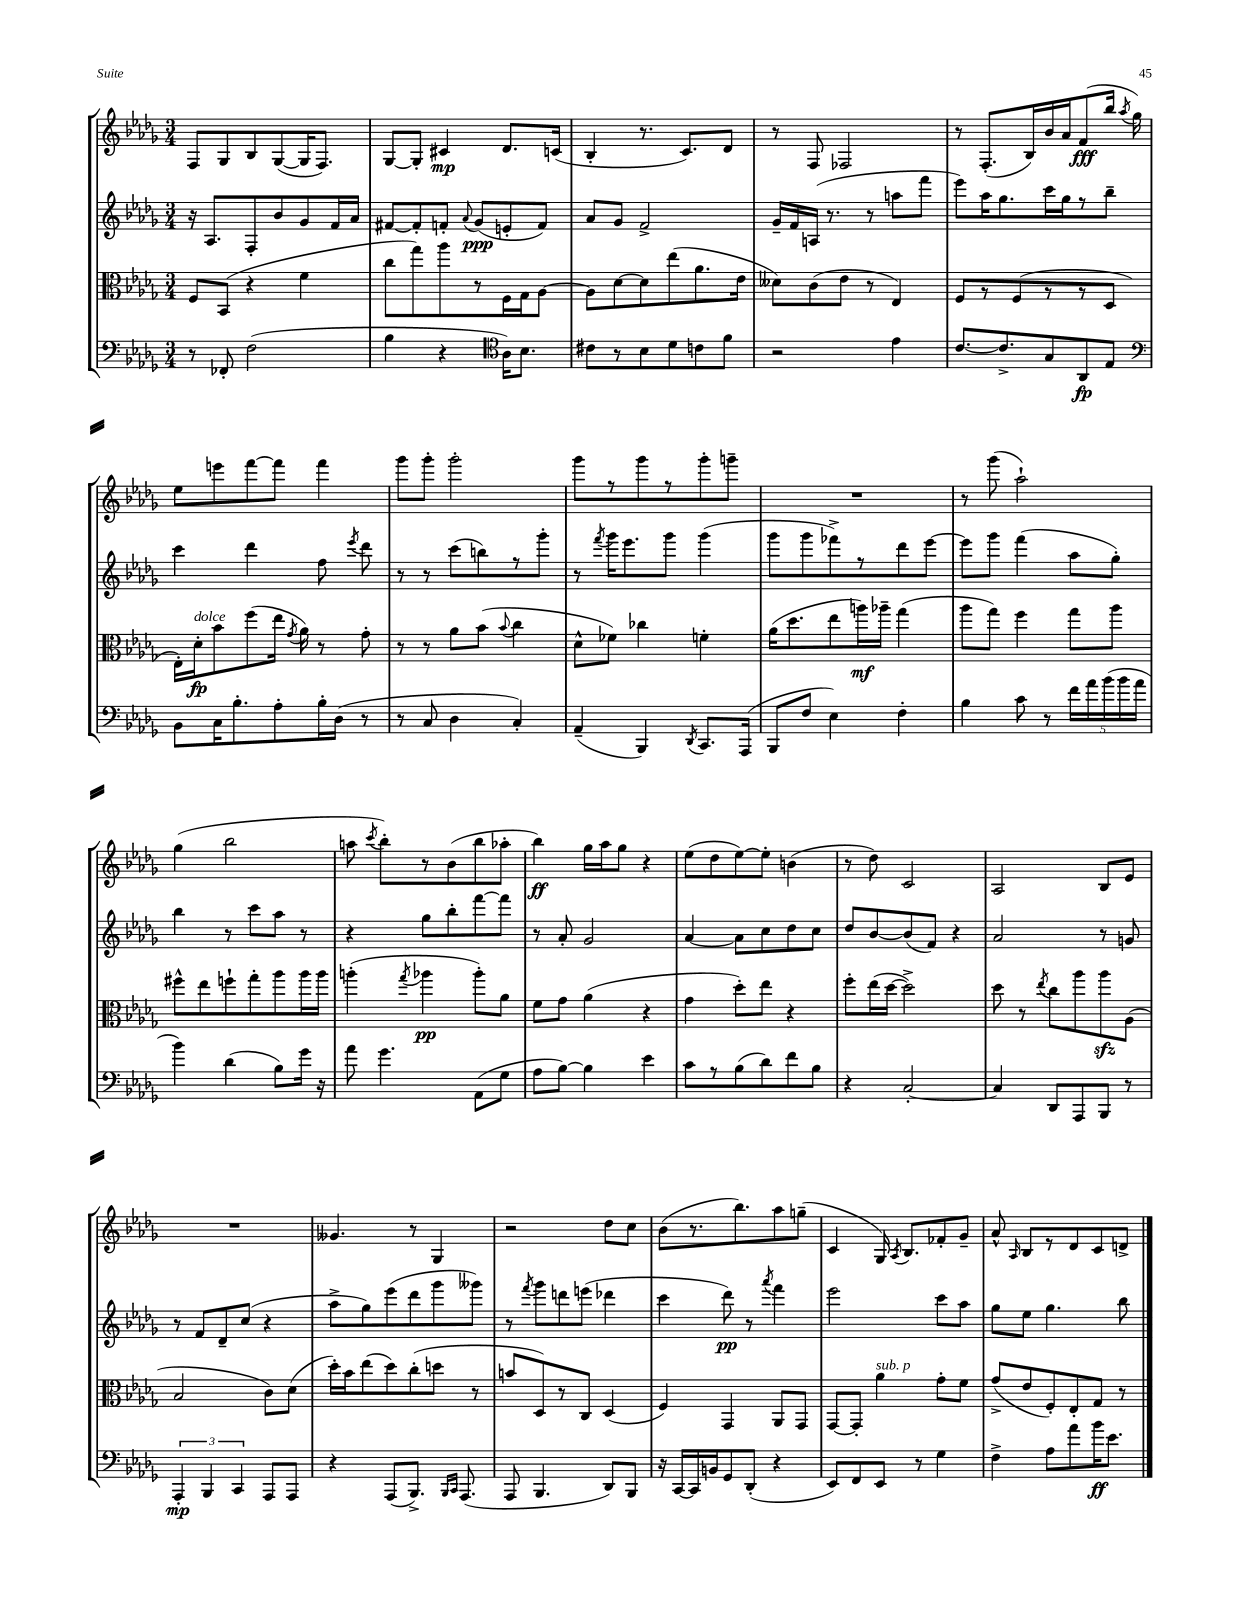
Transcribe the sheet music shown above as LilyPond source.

<<
\new StaffGroup <<
\new Staff = "s0" {
    \clef treble \key des \major \numericTimeSignature \time 3/4
    \autoBeamOff f8[ ges8 bes8 ges8~( ges16 f8.]) |
    ges8[~ ges8]-. cis'4\mp des'8.[ c'16]( |
    bes4-. r8. c'8.[) des'8] |
    r8 f8 fes2 |
    r8 f8.[-.( bes16) bes'16 aes'16 f'8\fff( bes''16] \acciaccatura { aes''8 } ges''16) |
    ees''8[ e'''8 f'''8~ f'''8] f'''4 |
    ges'''8[ ges'''8]-. ges'''2-. |
    ges'''8[ r8 ges'''8 r8 ges'''8-. g'''8]-- |
    R2. |
    r8 ges'''8( aes''2-!) |
    ges''4( bes''2 |
    a''8 \acciaccatura { c'''8 } bes''8[-.) r8 bes'8( bes''8 aes''8]-. |
    bes''4\ff) ges''16[ aes''16 ges''8] r4 |
    ees''8[( des''8 ees''8~) ees''8]-. b'4( |
    r8 des''8) c'2 |
    aes2 bes8[ ees'8] |
    R2. |
    geses'4. r8 ges4 |
    r2 des''8[ c''8] |
    bes'8[( r8. bes''8.) aes''8 g''8]--( |
    c'4 ges16) \acciaccatura { aes8 } bes8.[ fes'8-. ges'8]-- |
    aes'8-^ \grace { aes16 } bes8[ r8 des'8 c'8 d'8]-> \bar "|." |
}
\new Staff = "s1" {
    \clef treble \key des \major \numericTimeSignature \time 3/4
    \autoBeamOff r16 aes8.[ f8-. bes'8 ges'8 f'16 aes'16] |
    fis'8[~ fis'8-. f'8]-. \appoggiatura { aes'8 } ges'8[\ppp( e'8-. f'8]) |
    aes'8[ ges'8] f'2-> |
    ges'16[-- f'16 a16]( r8. r8 a''8[ f'''8] |
    ees'''8[) aes''16 ges''8. c'''16 ges''16 r8 bes''8]-- |
    c'''4 des'''4 f''8 \acciaccatura { ees'''8 } des'''8 |
    r8 r8 c'''8[( b''8) r8 ges'''8]-. |
    r8 \acciaccatura { f'''8 } ges'''16[ ees'''8. ges'''8] ges'''4( |
    ges'''8[ ges'''8 fes'''8->) r8 des'''8 ees'''8]~ |
    ees'''8[ ges'''8] f'''4( aes''8[ ges''8]-.) |
    bes''4 r8 c'''8[ aes''8] r8 |
    r4 ges''8[ bes''8-. f'''8~ f'''8] |
    r8 aes'8-. ges'2 |
    aes'4~ aes'8[ c''8 des''8 c''8] |
    des''8[ bes'8~ bes'8( f'8]) r4 |
    aes'2 r8 g'8 |
    r8 f'8[ des'8-- c''8]( r4 |
    aes''8[-> ges''8) ees'''8( des'''8 ges'''8 geses'''8]) |
    r8 \acciaccatura { f'''8 } ges'''8[ d'''8 e'''8]( des'''4 |
    c'''4 des'''8\pp) r8 \acciaccatura { aes'''8 } f'''4 |
    ees'''2 c'''8[ aes''8] |
    ges''8[ ees''8] ges''4. bes''8 \bar "|." |
}
\new Staff = "s2" {
    \clef alto \key des \major \numericTimeSignature \time 3/4
    \autoBeamOff f8[ bes,8]( r4 f'4 |
    c''8[ ges''8) aes''8 r8 f16 ges16 aes8]~ |
    aes8[ des'8~ des'8 ees''8( aes'8. ees'16] |
    deses'8[) c'8( ees'8] r8 ees4) |
    f8[ r8 f8( r8 r8 des8] |
    ees16[-.) des'16-.\fp^\markup { \italic "dolce" } bes'8 f''8( ees''16] \acciaccatura { ges'8 } aes'16) r8 ges'8-. |
    r8 r8 aes'8[ bes'8]( \appoggiatura { bes'8 } c''4 |
    des'8[-^ fes'8]) ces''4 f'4-. |
    aes'16[( des''8. ees''8 a''16\mf) aes''16]-- ges''4( |
    aes''8[ ges''8]) f''4 ges''8[ aes''8] |
    fis''8[-^ ees''8 f''8-! ges''8-. aes''8 aes''16 aes''16] |
    a''4-.( \acciaccatura { ges''8 } aes''4\pp aes''8[-.) aes'8] |
    f'8[ ges'8] aes'4( r4 |
    ges'4 des''8[-.) ees''8] r4 |
    f''8[-. ees''16( des''16]~ des''2->) |
    des''8 r8 \acciaccatura { ees''8 } c''8[ aes''8 aes''8\sfz aes8]( |
    bes2 c'8[) des'8]( |
    des''16[-.) bes'16 ees''8( des''8) c''8-.( d''8] r8 |
    b'8[ des8) r8 c8] des4( |
    f4) ges,4 aes,8[ ges,8] |
    ges,8[~ ges,8]-. aes'4^\markup { \italic "sub. p" } ges'8[-. f'8] |
    ges'8[->( ees'8 f8-.) ees8-. ges8] r8 \bar "|." |
}
\new Staff = "s3" {
    \clef bass \key des \major \numericTimeSignature \time 3/4
    \autoBeamOff r8 fes,8-. f2( |
    bes4 r4 \clef tenor aes16[) bes8.] |
    cis'8[ r8 bes8 des'8 c'8 f'8] |
    r2 ees'4 |
    c'8.[~ c'8.-> ges8 aes,8\fp ees8] |
    \clef bass bes,8[ c16 bes8.-. aes8-. bes16-. des16]( r8 |
    r8 c8 des4 c4-.) |
    aes,4--( bes,,4) \acciaccatura { des,8 } c,8.[ aes,,16]( |
    bes,,8[ f8] ees4) f4-. |
    bes4 c'8 r8 \tuplet 5/4 { f'16[ aes'16 bes'16( bes'16 aes'16] } |
    bes'4) des'4( bes8[) ges'16] r16 |
    aes'8 ges'4. aes,8[( ges8] |
    aes8[ bes8]~) bes4 ees'4 |
    c'8[ r8 bes8( des'8) f'8 bes8] |
    r4 c2~-. |
    c4 des,8[ aes,,8 bes,,8] r8 |
    \tuplet 3/2 { aes,,4-.\mp bes,,4 c,4 } aes,,8[ aes,,8] |
    r4 aes,,8[( bes,,8.]->) \grace { bes,,16[ c,16] } aes,,8.( |
    aes,,8 bes,,4. des,8[) bes,,8] |
    r16 c,16[~ c,16 b,16 ges,8 des,8]-.( r4 |
    ees,8[) f,8 ees,8] r8 ges4 |
    f4-> aes8[ aes'8 bes'16\ff ees'8.] \bar "|." |
}
>>
>>
\layout { \context { \Score \remove "Bar_number_engraver" } }
